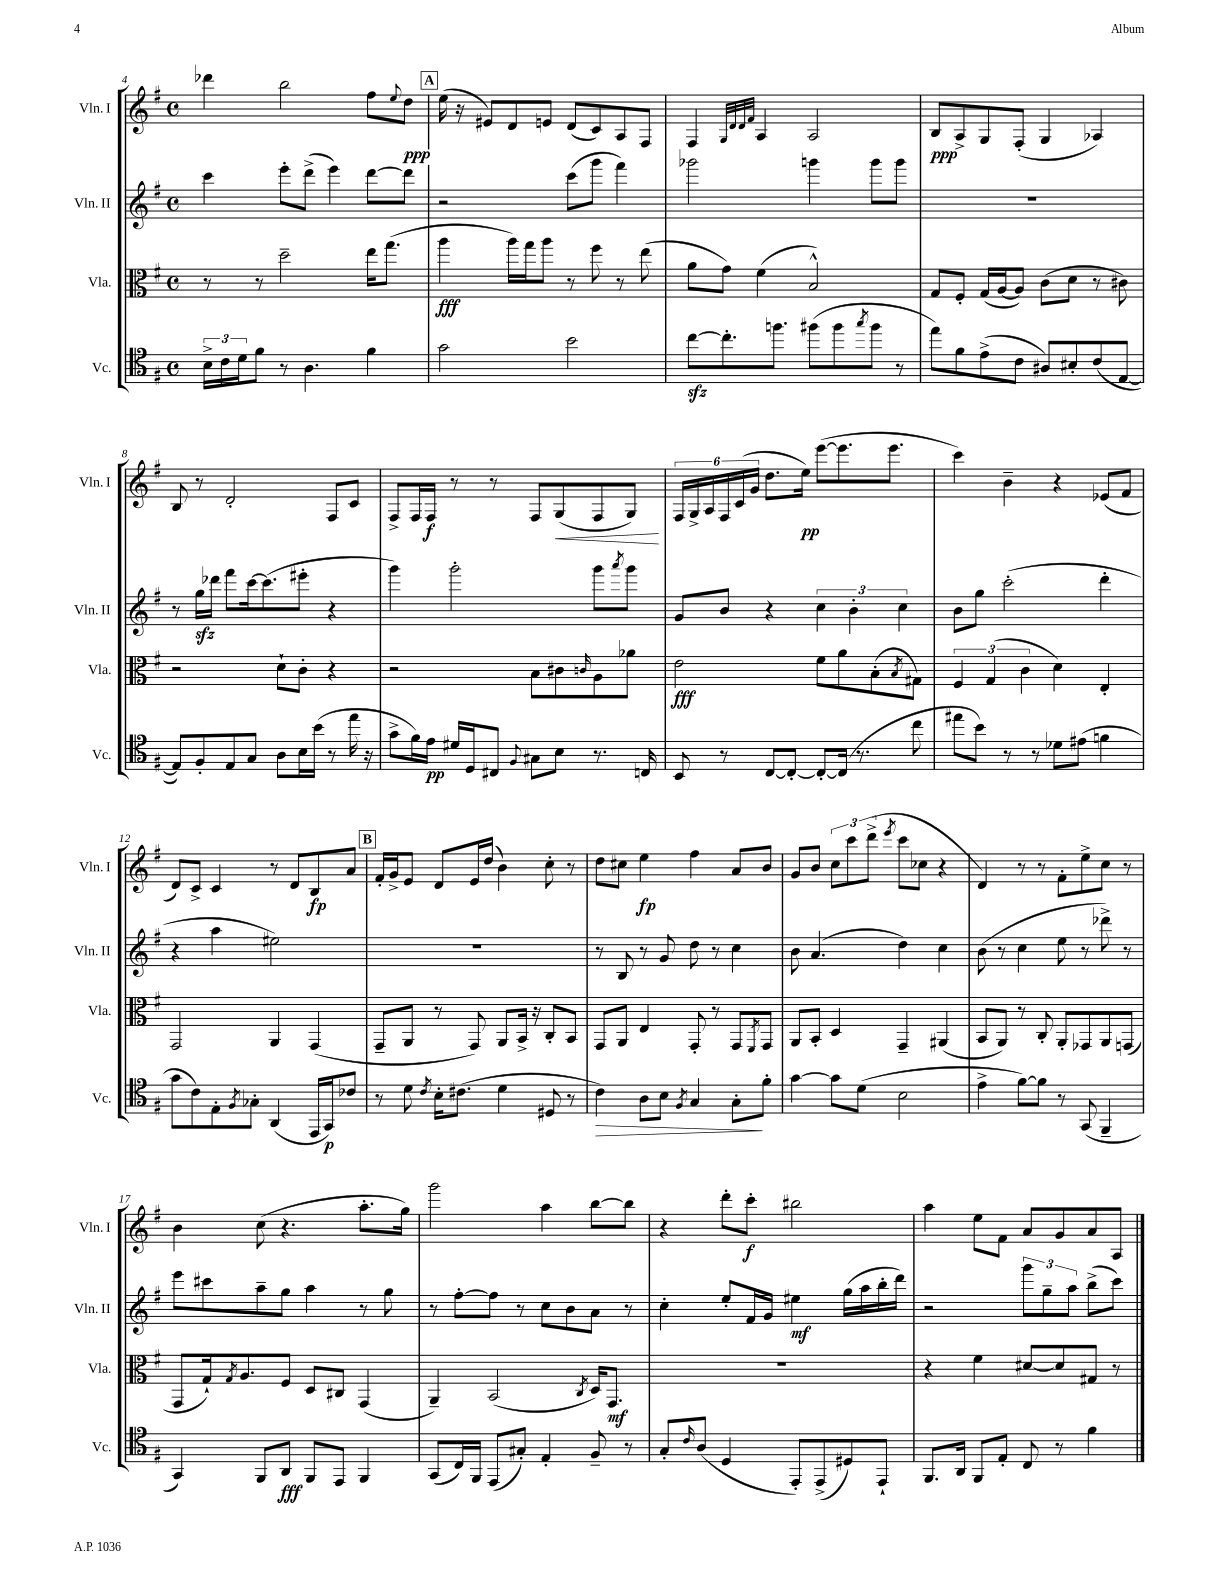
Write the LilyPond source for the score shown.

<<
\new StaffGroup <<
\new Staff = "s0" \with { instrumentName = "Vln. I" shortInstrumentName = "Vln. I" } {
    \clef treble \key g \major \defaultTimeSignature \time 4/4
    des'''4 b''2 fis''8 \appoggiatura { e''8 } d''8\ppp |
    \mark \markup { \box "A" } e''16( r16 eis'8) d'8 e'8 d'8( c'8) a8 fis8 |
    fis4 \grace { g32 d'32 d'32 fis'32 } a4 a2 |
    b8\ppp a8-> g8 fis8-.( g4 aes4) |
    b8 r8 d'2-. fis8 c'8 |
    fis8-> fis16 fis16\f r8 r8 fis8 g8\<( fis8 g8\!) |
    \tuplet 6/4 { fis16 g16-> a16 fis16 c'16( g'16 } d''8. e''16\pp) e'''8~( e'''8. e'''8. |
    c'''4) b'4-- r4 ees'8( fis'8 |
    d'8) c'8-> c'4 r8 d'8 b8\fp a'8 |
    \mark \markup { \box "B" } fis'16-. g'16-> e'8 d'8 e'16 d''16( b'4) c''8-. r8 |
    d''8 cis''8 e''4\fp fis''4 a'8 b'8 |
    g'8 b'8 \tuplet 3/2 { c''8 c'''8 d'''8->( } \acciaccatura { e'''8 } c'''8 ces''8 r4 |
    d'4) r8 r8 fis'8-. e''8-> c''8 r8 |
    b'4 c''8( r4. a''8.-. g''16) |
    g'''2 a''4 b''8~ b''8 |
    r4 d'''8-. c'''8-.\f bis''2 |
    a''4 e''8 fis'8 a'8 g'8 a'8 a8 \bar "|." |
}
\new Staff = "s1" \with { instrumentName = "Vln. II" shortInstrumentName = "Vln. II" } {
    \clef treble \key g \major \defaultTimeSignature \time 4/4
    c'''4 e'''8-. d'''8->( e'''4) d'''8~ d'''8 |
    \mark \markup { \box "A" } r2 c'''8( g'''8 fis'''4) |
    ges'''2 g'''4 g'''8 g'''8 |
    R1 |
    r8 g''16\sfz des'''16 fis'''8 c'''16~ c'''8.( eis'''8-. r4 |
    g'''4) g'''2-. g'''8 \acciaccatura { a'''8 } g'''8 |
    g'8 b'8 r4 \tuplet 3/2 { c''4 b'4-. c''4 } |
    b'8 g''8 c'''2-.( d'''4-. |
    r4 a''4 eis''2) |
    \mark \markup { \box "B" } R1 |
    r8 b8 r8 g'8 d''8 r8 c''4 |
    b'8 a'4.( d''4) c''4 |
    b'8( r8 c''4 e''8 r8 des'''8->) r8 |
    e'''8 cis'''8 a''8-- g''8 a''4 r8 g''8 |
    r8 fis''8~-. fis''8 r8 c''8 b'8 a'8 r8 |
    c''4-. e''8-. fis'16 g'16 eis''4\mf g''16( a''16 b''16-. d'''16) |
    r2 \tuplet 3/2 { g'''8 g''8-- a''8 } b''8->( c'''8) \bar "|." |
}
\new Staff = "s2" \with { instrumentName = "Vla." shortInstrumentName = "Vla." } {
    \clef alto \key g \major \defaultTimeSignature \time 4/4
    r8 r8 d''2-- e''16 g''8.( |
    \mark \markup { \box "A" } a''4\fff a''16) g''16 a''8 r8 fis''8 r8 e''8( |
    a'8 g'8) fis'4( b2-^) |
    g8 fis8-. g16( a16~ a8) c'8( d'8 r8 cis'8) |
    r2 d'8-! c'8-. r4 |
    r2 b8 cis'8 \grace { c'16 } a8 aes'8 |
    e'2\fff fis'8 a'8 b8-.( \acciaccatura { b8 } gis8) |
    \tuplet 3/2 { fis4 g4( c'4 } d'4) e4-. |
    g,2 a,4 g,4( |
    \mark \markup { \box "B" } g,8-- a,8 r8 g,8) a,8 b,16-> r16 c8-. b,8 |
    g,8 a,8 e4 g,8-. r8 g,8 \acciaccatura { fis,8 } g,8 |
    a,8 b,8-. d4 g,4-- ais,4( |
    b,8 a,8) r8 c8-. a,8-. ges,8 a,8 g,8( |
    g,8 g16-!) \acciaccatura { g8 } a8. fis8 d8 cis8 g,4( |
    a,4--) b,2( \acciaccatura { c8 } d16) g,8.\mf |
    R1 |
    r4 fis'4 dis'8~ dis'8 gis8 r8 \bar "|." |
}
\new Staff = "s3" \with { instrumentName = "Vc." shortInstrumentName = "Vc." } {
    \clef tenor \key g \major \defaultTimeSignature \time 4/4
    \tuplet 3/2 { b16-> c'16 d'16 } fis'8 r8 a4. fis'4 |
    \mark \markup { \box "A" } g'2 b'2 |
    c''8~\sfz c''8.-. f''8. fis''8( fis''8 \acciaccatura { g''8 } fis''8 r8 |
    e''8) fis'8 e'8->( c'8 ais8) bis8-. c'8( e8~ |
    e8) fis8-. e8 g8 a8 b16 b'16( r8 e''16 r16 |
    g'8-> fis'16) e'16\pp dis'16 d16 cis8 \appoggiatura { fis8 } gis8 b8 r8. c16 |
    b,8 r8 c8~ c8~-. c8~-. c16( r8. c''8 |
    eis''8 b'8) r8 r8 des'8 eis'8( f'4 |
    g'8 c'8) e8-. \acciaccatura { fis8 } ges8-. a,4( e,16 g,16\p) ces'8 |
    \mark \markup { \box "B" } r8 d'8 \acciaccatura { c'8 } b16-. cis'8.( d'4 dis8 r8 |
    c'4\>) a8 b8 \acciaccatura { fis8 } g4 g8-.\! fis'8-. |
    g'4~ g'8 d'8( b2 |
    e'4-> fis'8~) fis'8 r8 g,8( fis,4-- |
    g,4) fis,8 a,8\fff fis,8 e,8 fis,4 |
    g,8( c16) fis,16 e,8( gis8-.) e4-. fis8-- r8 |
    g8-. \grace { c'16 } a8( d4 e,8-.) e,8->( dis8) e,8-! |
    fis,8. a,16 fis,8 e8-. c8 r8 fis'4 \bar "|." |
}
>>
>>
\layout { \context { \Score currentBarNumber = #4 } }
